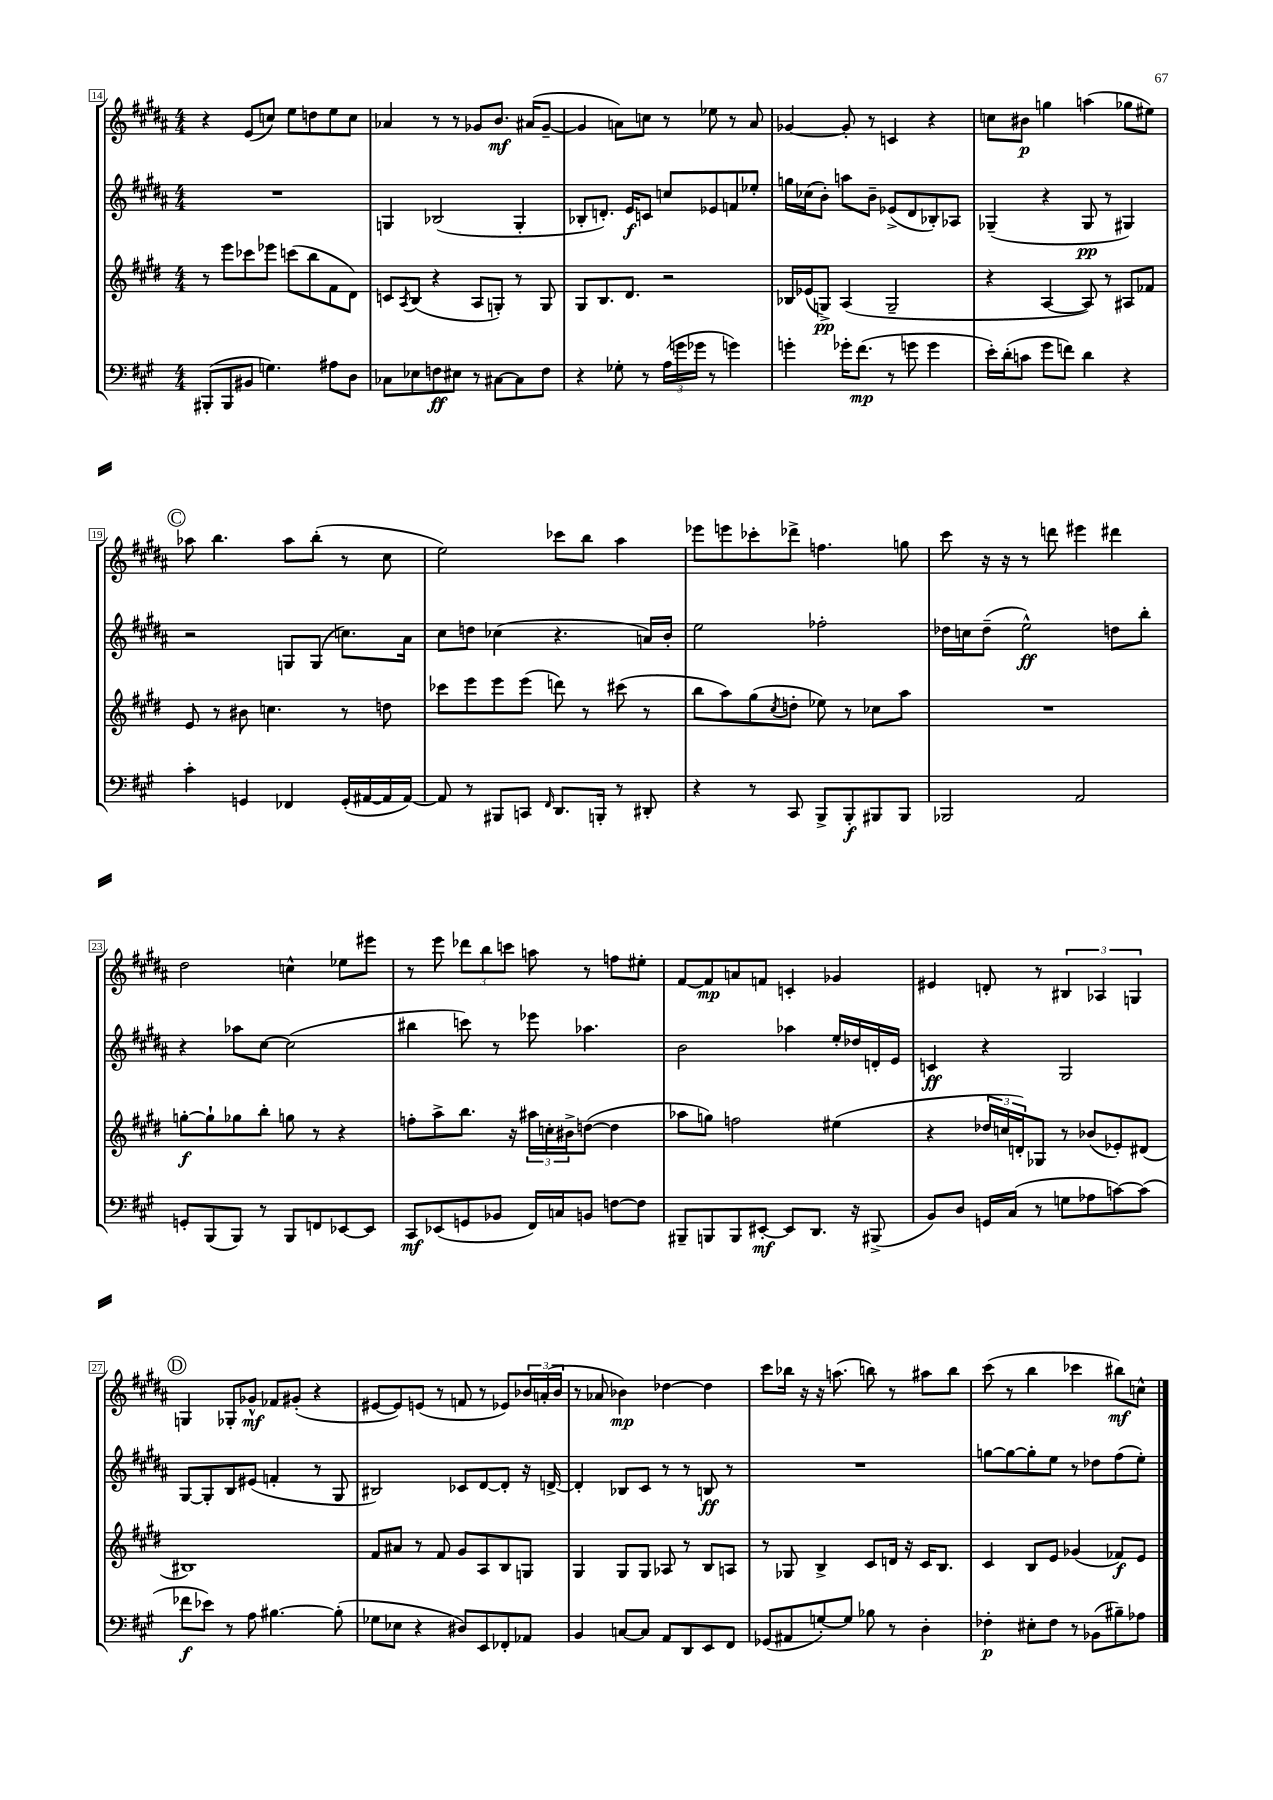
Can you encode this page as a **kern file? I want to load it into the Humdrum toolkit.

**kern	**dynam	**kern	**dynam	**kern	**dynam	**kern	**dynam
*part4	*part4	*part3	*part3	*part2	*part2	*part1	*part1
*staff4	*staff4	*staff3	*staff3	*staff2	*staff2	*staff1	*staff1
*clefF4	*	*clefG2	*	*clefG2	*	*clefG2	*
*k[f#c#g#]	*	*k[f#c#g#d#]	*	*k[f#c#g#d#a#]	*	*k[f#c#g#d#a#]	*
*M4/4	*	*M4/4	*	*M4/4	*	*M4/4	*
=14	=14	=14	=14	=14	=14	=14	=14
(8BBB#X'/L	.	8r	.	1r	.	4r	.
8BBB#/	.	8eee\L	.	.	.	.	.
8BB#X/J	.	8ccc-X\	.	.	.	(8e/L	.
4.Gn\)	.	8eee-X\J	.	.	.	8ccn/J)	.
.	.	(8cccn\L	.	.	.	8ee\L	.
.	.	8bb\	.	.	.	8ddn\	.
8A#X\L	.	8f#\	.	.	.	8ee\	.
8D\J	.	8d#\J)	.	.	.	8cc\J	.
=15	=15	=15	=15	=15	=15	=15	=15
8C-X\L	.	8cn/L	.	4Gn/	.	4a-X/	.
.	.	8qA/	.	.	.	.	.
8E-X\	.	(8B/J	.	.	.	.	.
8Fn\	ff	4r	.	(2B-X/	.	8r	.
8E#X\J	.	.	.	.	.	8r	.
8r	.	8A/L	.	.	.	8g-X/L	.
[8C#X\L	.	8Gn'/J)	.	.	.	8.b/J	mf
8C#\]	.	8r	.	4G'/	.	.	.
.	.	.	.	.	.	(16a#X/KL	.
8F\J	.	8G/	.	.	.	[8g-~/J	.
=16	=16	=16	=16	=16	=16	=16	=16
4r	.	8G#/L	.	8B-X'/L	.	4g-/]	.
.	.	8.B/	.	8.dn'/J)	.	.	.
8G-X'\	.	.	.	.	.	8an\L)	.
.	.	8.d#/J	.	16e/KL	f	.	.
8r	.	.	.	8cn/J	.	8ccn\J	.
(24A\LL	.	2r	.	8ccn/L	.	8r	.
24gn\	.	.	.	.	.	.	.
24g-X\JJ	.	.	.	.	.	.	.
8r	.	.	.	8e-X/	.	8ee-X\	.
4gn\)	.	.	.	8fn/	.	8r	.
.	.	.	.	8ee-X'/J	.	8a/	.
=17	=17	=17	=17	=17	=17	=17	=17
4gn'\	.	16B-X/LL	.	16ggn\LL	.	[4g-X/	.
.	.	(16e-X/J	.	(16cc-X\J	.	.	.
.	.	8Gn^/J)	pp	8b'\J)	.	.	.
16g-X'\KL	.	(4A/	.	8aan\L	.	8g-'/]	.
(8.f#\J	mp	.	.	.	.	.	.
.	.	.	.	8b~\J	.	8r	.
8r	.	2G~/	.	(8e-X^/L	.	4cn/	.
8gn\	.	.	.	8d#/	.	.	.
4g\	.	.	.	8B-X'/)	.	4r	.
.	.	.	.	8A-X/J	.	.	.
=18	=18	=18	=18	=18	=18	=18	=18
16e'\LL)	.	4r	.	(4G-X~/	.	8ccn\L	.
(16d'\J	.	.	.	.	.	.	.
8cn\J	.	.	.	.	.	8b#X\J	p
8g#\L	.	[4A/	.	4r	.	4ggn\	.
8fn\J)	.	.	.	.	.	.	.
4d\	.	8A/])	.	8G-/	pp	(4aan\	.
.	.	8r	.	8r	.	.	.
4r	.	8A#X/L	.	4G#X/)	.	8gg-X\L	.
.	.	8f-X/J	.	.	.	8ee#X\J)	.
!!LO:LB:g=z
!!LO:REH:place=s1:t=C
=19	=19	=19	=19	=19	=19	=19	=19
4c#'\	.	8e/	.	2r	.	8aa-X\	.
.	.	8r	.	.	.	4.bb\	.
4GGn/	.	8b#X\	.	.	.	.	.
.	.	4.ccn\	.	.	.	.	.
4FF-X/	.	.	.	8Gn/L	.	8aa-\L	.
.	.	.	.	(8G/J	.	(8bb'\J	.
(16GG'/LL	.	8r	.	8.ccn\L)	.	8r	.
[16AA#X/	.	.	.	.	.	.	.
16AA#/]	.	8ddn\	.	.	.	8cc#\	.
[16AA#/JJ)	.	.	.	16a#\Jk	.	.	.
=20	=20	=20	=20	=20	=20	=20	=20
8AA#/]	.	8ccc-X\L	.	8cc#\L	.	2ee\)	.
8r	.	8eee\	.	8ddn\J	.	.	.
8BBB#X/L	.	8eee\	.	(4cc-X\	.	.	.
8CCn/J	.	(8eee\J	.	.	.	.	.
16qqFF#/	.	.	.	.	.	.	.
8.DD/L	.	8dddn\)	.	4.r	.	8ccc-X\L	.
.	.	8r	.	.	.	8bb\J	.
16BBBn'/Jk	.	.	.	.	.	.	.
8r	.	(8ccc#X\	.	.	.	4aa#\	.
8DD#X'/	.	8r	.	16an/LL)	.	.	.
.	.	.	.	16b'/JJ	.	.	.
=21	=21	=21	=21	=21	=21	=21	=21
4r	.	8bb\L	.	2ee\	.	8eee-X\L	.
.	.	8aa\)	.	.	.	8eeen\	.
8r	.	(8gg#\	.	.	.	8ccc-X'\	.
.	.	8qcc#/	.	.	.	.	.
8CC#/	.	8ddn'\J	.	.	.	8ddd-X^\J	.
8BBB^/L	.	8ee-X\)	.	2ff-X'\	.	4.ffn\	.
8BBB'/	f	8r	.	.	.	.	.
8BBB#X/	.	8cc-X\L	.	.	.	.	.
8BBB#/J	.	8aa\J	.	.	.	8ggn\	.
=22	=22	=22	=22	=22	=22	=22	=22
2BBB-X/	.	1r	.	16dd-X\LL	.	8ccc#\	.
.	.	.	.	16ccn\J	.	.	.
.	.	.	.	(8dd-~\J	.	16r	.
.	.	.	.	.	.	16r	.
.	.	.	.	2ee^^\)	ff	8r	.
.	.	.	.	.	.	8dddn\	.
2AA/	.	.	.	.	.	4eee#X\	.
.	.	.	.	8ddn\L	.	4ddd#X\	.
.	.	.	.	8bb'\J	.	.	.
!!LO:LB:g=z
=23	=23	=23	=23	=23	=23	=23	=23
8GGn'/L	.	[8ggn'\L	f	4r	.	2dd#\	.
(8BBB/	.	8gg`\]	.	.	.	.	.
8BBB/J)	.	8gg-X\	.	8aa-X\L	.	.	.
8r	.	8bb'\J	.	[8cc#\J	.	.	.
8BBB/L	.	8ggn\	.	(2cc#\]	.	4ccn^^\	.
8FFn/	.	8r	.	.	.	.	.
[8EE-X/	.	4r	.	.	.	8ee-X\L	.
8EE-/J]	.	.	.	.	.	8eee#X\J	.
=24	=24	=24	=24	=24	=24	=24	=24
8CC#/L	mf	8ffn'\L	.	4bb#X\	.	8r	.
(8EE-X/	.	8aa^\	.	.	.	8eee\	.
8GGn/	.	8.bb\J	.	8cccn\)	.	12ddd-X\L	.
.	.	.	.	.	.	12bb\	.
8BB-X/J	.	.	.	8r	.	.	.
.	.	.	.	.	.	12cccn\J	.
.	.	16r	.	.	.	.	.
16FF#/LL)	.	24aa#X\LL	.	8eee-X\	.	8aan\	.
.	.	24ccn'\	.	.	.	.	.
16Cn/J	.	.	.	.	.	.	.
.	.	24b#X^\J	.	.	.	.	.
8BBn/J	.	([8ddn\J	.	4.aa-X\	.	8r	.
[8Fn\L	.	4dd\]	.	.	.	8ffn\L	.
8F\J]	.	.	.	.	.	8ee#X'\J	.
=25	=25	=25	=25	=25	=25	=25	=25
8BBB#X~/L	.	8aa-X\L	.	2b\	.	[8f#/L	.
8BBBn/	.	8ggn\J)	.	.	.	8f#/]	mp
8BBB/	.	2ffn\	.	.	.	8an/	.
[8EE#X'/J	mf	.	.	.	.	8fn/J	.
8EE#/L]	.	.	.	4aa-X\	.	4cn'/	.
8.DD/J	.	.	.	.	.	.	.
.	.	(4ee#X\	.	16ee'/LL	.	4g-X/	.
16r	.	.	.	16dd-X/	.	.	.
(8BBB#X^/	.	.	.	16dn'/	.	.	.
.	.	.	.	16e/JJ	.	.	.
=26	=26	=26	=26	=26	=26	=26	=26
8BB/L)	.	4r	.	4cn/	ff	4e#X/	.
8D/J	.	.	.	.	.	.	.
16GGn/LL	.	24dd-X/LL	.	4r	.	8dn'/	.
.	.	24ccn/	.	.	.	.	.
(16C#/JJ	.	.	.	.	.	.	.
.	.	24dn'/J)	.	.	.	.	.
8r	.	8G-X/J	.	.	.	8r	.
8Gn\L	.	8r	.	2G#/	.	6B#X/	.
8A-X\	.	(8b-X/L	.	.	.	.	.
.	.	.	.	.	.	6A-X/	.
[8cn\)	.	8e-X'/)	.	.	.	.	.
.	.	.	.	.	.	6Gn/	.
(8c\J]	.	(8d#X/J	.	.	.	.	.
!!LO:LB:g=z
!!LO:REH:place=s1:t=D
=27	=27	=27	=27	=27	=27	=27	=27
8f-X\L	f	1B#X)	.	[8G#/L	.	4Gn/	.
8e-X\J)	.	.	.	8G#'/]	.	.	.
8r	.	.	.	8B/	.	8G-X'/L	.
8A\	.	.	.	(8e#X/J	.	8g-X^^/J	mf
[4.B#X\	.	.	.	4fn'/	.	8f-X/L	.
.	.	.	.	.	.	(8g#X'/J	.
.	.	.	.	8r	.	4r	.
(8B#'\]	.	.	.	8G#/	.	.	.
=28	=28	=28	=28	=28	=28	=28	=28
8G-X\L	.	8f#/L	.	2B#X/)	.	[8e#X/L	.
8E-X\J	.	8a#X/J	.	.	.	8e#/])	.
4r	.	8r	.	.	.	(8en/J	.
.	.	8f#/	.	.	.	8r	.
8D#X/L)	.	8g#/L	.	8c-X/L	.	8fn/	.
8EE/	.	8A/	.	[8d#/	.	8r	.
8FF-X'/	.	8B/	.	8d#'/J]	.	8e-X/L)	.
8AA-X/J	.	8Gn/J	.	16r	.	24b-X/L	.
.	.	.	.	.	.	(24an'/	.
.	.	.	.	[16dn^/	.	.	.
.	.	.	.	.	.	24b-/JJ	.
=29	=29	=29	=29	=29	=29	=29	=29
4BB/	.	4G#/	.	4d'/]	.	8r	.
.	.	.	.	.	.	8a-X/	.
[8Cn/L	.	8G#/L	.	8B-X/L	.	4b-X\)	mp
8C/J]	.	8G#/J	.	8c#/J	.	.	.
8AA/L	.	8A-X/	.	8r	.	[4dd-X\	.
8DD/	.	8r	.	8r	.	.	.
8EE/	.	8B/L	.	8Bn/	ff	4dd-\]	.
8FF#/J	.	8An/J	.	8r	.	.	.
=30	=30	=30	=30	=30	=30	=30	=30
(8GG-X/L	.	8r	.	1r	.	8ccc#\L	.
8AA#X/	.	8G-X/	.	.	.	16bb-X\Jk	.
.	.	.	.	.	.	16r	.
[8Gn'/)	.	4B^/	.	.	.	16r	.
.	.	.	.	.	.	(8.aan\	.
8G/J]	.	.	.	.	.	.	.
8B-X\	.	8c#/L	.	.	.	8bbn\)	.
8r	.	16dn/Jk	.	.	.	8r	.
.	.	16r	.	.	.	.	.
4D'\	.	16c#/KL	.	.	.	8aa#X\L	.
.	.	8.B/J	.	.	.	.	.
.	.	.	.	.	.	8bb\J	.
=31	=31	=31	=31	=31	=31	=31	=31
4F-X'\	p	4c#/	.	[8ggn\L	.	(8ccc#\	.
.	.	.	.	8gg\_	.	8r	.
8E#X'\L	.	8B/L	.	8gg'\]	.	4bb\	.
8F-\J	.	8e/J	.	8ee\J	.	.	.
8r	.	(4g-X/	.	8r	.	4ccc-X\	.
(8BB-X\L	.	.	.	8dd-X\L	.	.	.
8B#X~\)	.	8f-X/L)	f	(8ff#\	.	8bb#X\L)	mf
8A-X\J	.	8e/J	.	8ee'\J)	.	8ccn^^\J	.
==	==	==	==	==	==	==	==
*-	*-	*-	*-	*-	*-	*-	*-
